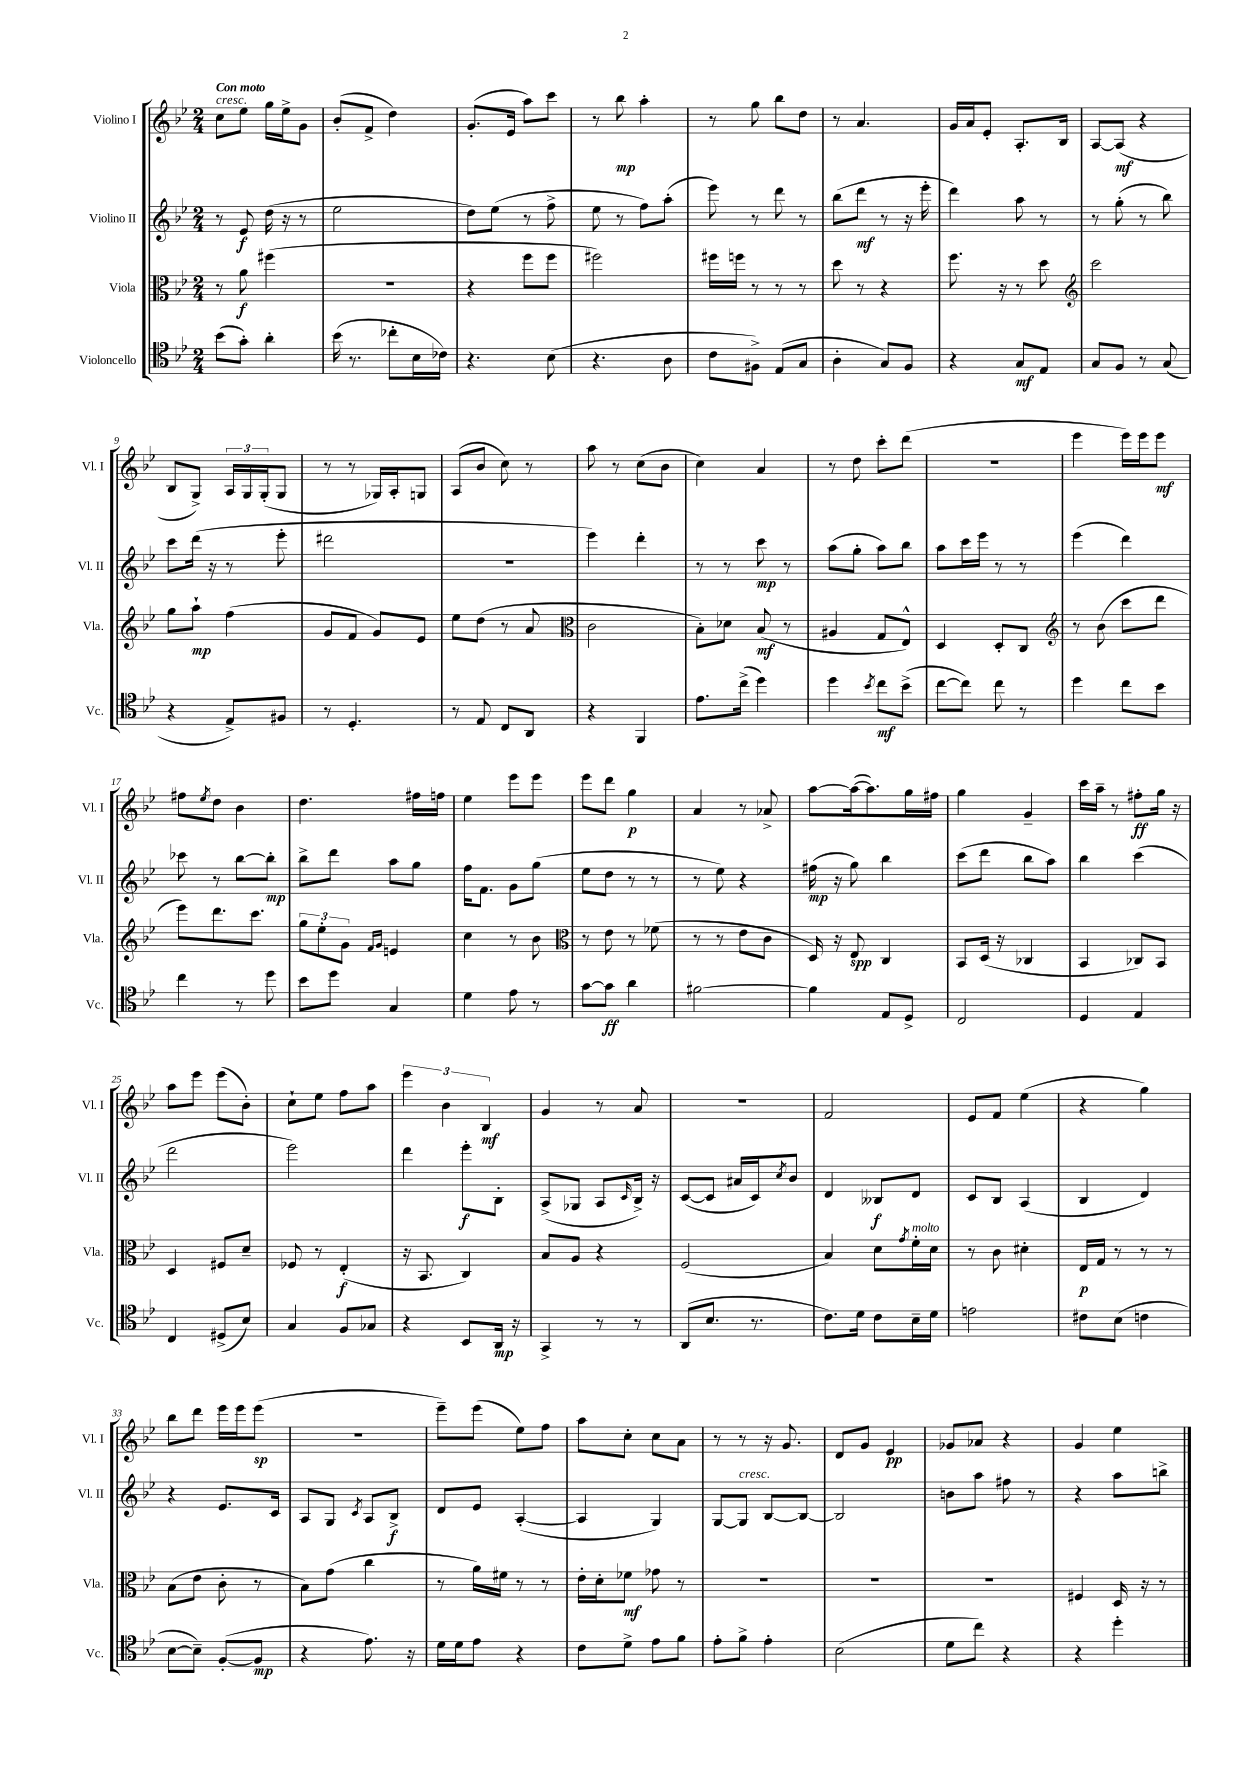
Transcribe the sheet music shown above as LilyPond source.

<<
\new StaffGroup <<
\new Staff = "s0" \with { instrumentName = "Violino I" shortInstrumentName = "Vl. I" } {
    \clef treble \key bes \major \numericTimeSignature \time 2/4 \tempo "Con moto"
    c''8^\markup { \italic "cresc." } ees''8 g''16 ees''16-> g'8 |
    bes'8-.( f'8-> d''4) |
    g'8.-.( ees'16 a''8) c'''8 |
    r8 bes''8\mp a''4-. |
    r8 g''8 bes''8 d''8 |
    r8 a'4. |
    g'16 a'16 ees'8-. a8.-. bes16 |
    a8~ a8\mf( r4 |
    bes8 g8->) \tuplet 3/2 { a16 g16 g16-.( } g8 |
    r8 r8 ges16) a16-. g8 |
    a8( bes'8 c''8) r8 |
    a''8 r8 c''8( bes'8 |
    c''4) a'4 |
    r8 d''8 c'''8-. d'''8( |
    r2 |
    ees'''4 ees'''16) ees'''16 ees'''8\mf |
    fis''8 \acciaccatura { ees''8 } d''8 bes'4 |
    d''4. fis''16 f''16 |
    ees''4 ees'''8 ees'''8 |
    ees'''8 d'''8 g''4\p |
    a'4 r8 aes'8-> |
    a''8~ a''16~( a''8.) g''16 fis''16 |
    g''4 g'4-- |
    c'''16 a''16-- r8 fis''8-.\ff g''16 r16 |
    a''8 ees'''8 ees'''8( bes'8-.) |
    c''8-! ees''8 f''8 a''8 |
    \tuplet 3/2 { ees'''4 bes'4 bes4\mf } |
    g'4 r8 a'8 |
    R2 |
    f'2 |
    ees'8 f'8 ees''4( |
    r4 g''4) |
    bes''8 d'''8 ees'''16 ees'''16 ees'''8\sp( |
    R2 |
    ees'''8--) ees'''8( ees''8) f''8 |
    a''8 c''8-. c''8 a'8 |
    r8 r8 r16 g'8. |
    d'8 g'8 ees'4\pp |
    ges'8 aes'8 r4 |
    g'4 ees''4 \bar "|." |
}
\new Staff = "s1" \with { instrumentName = "Violino II" shortInstrumentName = "Vl. II" } {
    \clef treble \key bes \major \numericTimeSignature \time 2/4
    r8 ees'8\f d''16( r16 r8 |
    ees''2 |
    d''8) ees''8( r8 f''8-> |
    ees''8 r8 f''8) a''8-.( |
    ees'''8) r8 d'''8 r8 |
    bes''8( d'''8\mf r8 r16 ees'''16-. |
    d'''4) a''8 r8 |
    r8 g''8-.( r8 bes''8) |
    c'''8 d'''16( r16 r8 ees'''8-. |
    dis'''2 |
    R2 |
    ees'''4) d'''4-. |
    r8 r8 c'''8\mp r8 |
    a''8( g''8-. a''8) bes''8 |
    a''8 c'''16 ees'''16 r8 r8 |
    ees'''4( d'''4) |
    ces'''8 r8 bes''8~ bes''8-.\mp |
    bes''8-> d'''8 a''8 g''8 |
    f''16 f'8. g'8 g''8( |
    ees''8 d''8 r8 r8 |
    r8 ees''8) r4 |
    fis''16\mp( r16 g''8) bes''4 |
    c'''8( d'''8 bes''8 a''8) |
    bes''4 c'''4( |
    d'''2 |
    ees'''2) |
    d'''4 ees'''8-.\f bes8-. |
    a8->( ges8 a8 \grace { c'16 } bes16->) r16 |
    c'8~( c'8 ais'16 c'16) \acciaccatura { c''8 } bes'8 |
    d'4 beses8\f d'8 |
    c'8 bes8 a4( |
    bes4 d'4) |
    r4 ees'8. c'16 |
    a8 g8 \acciaccatura { c'8 } a8 bes8->\f |
    d'8 ees'8 a4~-.( |
    a4 g4) |
    g8~ g8^\markup { \italic "cresc." } bes8~ bes8~ |
    bes2 |
    b'8 a''8 fis''8 r8 |
    r4 a''8 b''8-> \bar "|." |
}
\new Staff = "s2" \with { instrumentName = "Viola" shortInstrumentName = "Vla." } {
    \clef alto \key bes \major \numericTimeSignature \time 2/4
    r8 a'8\f fis''4( |
    r2 |
    r4 f''8 f''8 |
    fis''2) |
    fis''16 f''16 r8 r8 r8 |
    d''8 r8 r4 |
    f''8. r16 r8 d''8 |
    \clef treble c'''2 |
    g''8 a''8-!\mp f''4( |
    g'8 f'8 g'8) ees'8 |
    ees''8 d''8( r8 a'8 |
    \clef alto c'2 |
    bes8-.) des'8 bes8\mf( r8 |
    ais4 g8 ees8-^) |
    d4 d8-. c8 |
    \clef treble r8 bes'8( c'''8 d'''8 |
    ees'''8) d'''8. c'''8. |
    \tuplet 3/2 { g''8 ees''8-. g'8 } \grace { f'16 g'16 } e'4 |
    c''4 r8 bes'8 |
    \clef alto r8 ees'8 r8 fes'8( |
    r8 r8 ees'8 c'8 |
    d16) r16 ees8\spp c4 |
    bes,8 d16( r16 ces4 |
    bes,4 ces8) bes,8 |
    d4 fis8 d'8-- |
    fes8 r8 ees4-.\f( |
    r16 bes,8. c4) |
    bes8 a8 r4 |
    f2( |
    bes4) d'8 \acciaccatura { g'8 } f'16-.^\markup { \italic "molto" } d'16 |
    r8 c'8 dis'4-. |
    ees16\p g16 r8 r8 r8 |
    bes8( ees'8 c'8-. r8 |
    bes8) g'8( c''4 |
    r8 a'16) fis'16 r8 r8 |
    ees'16-. d'16-. fes'8\mf ges'8 r8 |
    R2 |
    R2 |
    R2 |
    fis4 d16 r16 r8 \bar "|." |
}
\new Staff = "s3" \with { instrumentName = "Violoncello" shortInstrumentName = "Vc." } {
    \clef tenor \key bes \major \numericTimeSignature \time 2/4
    bes'8( g'8-.) a'4-. |
    bes'16( r8. ces''8-. bes16 ces'16) |
    r4. bes8( |
    r4. a8 |
    c'8 fis8->) ees8( g8 |
    a4-. g8) f8 |
    r4 g8\mf ees8 |
    g8 f8 r8 g8( |
    r4 ees8->) fis8 |
    r8 d4.-. |
    r8 ees8 c8 a,8 |
    r4 f,4 |
    ees'8. c''16->( d''4) |
    d''4 \acciaccatura { bes'8 } c''8\mf bes'8->( |
    c''8~ c''8) c''8 r8 |
    d''4 c''8 bes'8 |
    c''4 r8 d''8 |
    bes'8 d''8 g4 |
    d'4 ees'8 r8 |
    g'8~ g'8\ff a'4 |
    fis'2~ |
    fis'4 ees8 d8-> |
    c2 |
    d4 ees4 |
    c4 dis8->( bes8) |
    g4 f8 ges8 |
    r4 bes,8 a,16\mp r16 |
    g,4-> r8 r8 |
    a,8( bes8. r8. |
    c'8.) d'16 c'8 bes16-- d'16 |
    e'2 |
    cis'8 bes8( c'4 |
    bes8~ bes8--) f8~-.( f8\mp |
    r4 ees'8.) r16 |
    d'16 d'16 ees'8 r4 |
    c'8 d'8-> ees'8 f'8 |
    ees'8-. f'8-> ees'4-. |
    bes2( |
    d'8 c''8) r4 |
    r4 d''4-. \bar "|." |
}
>>
>>
